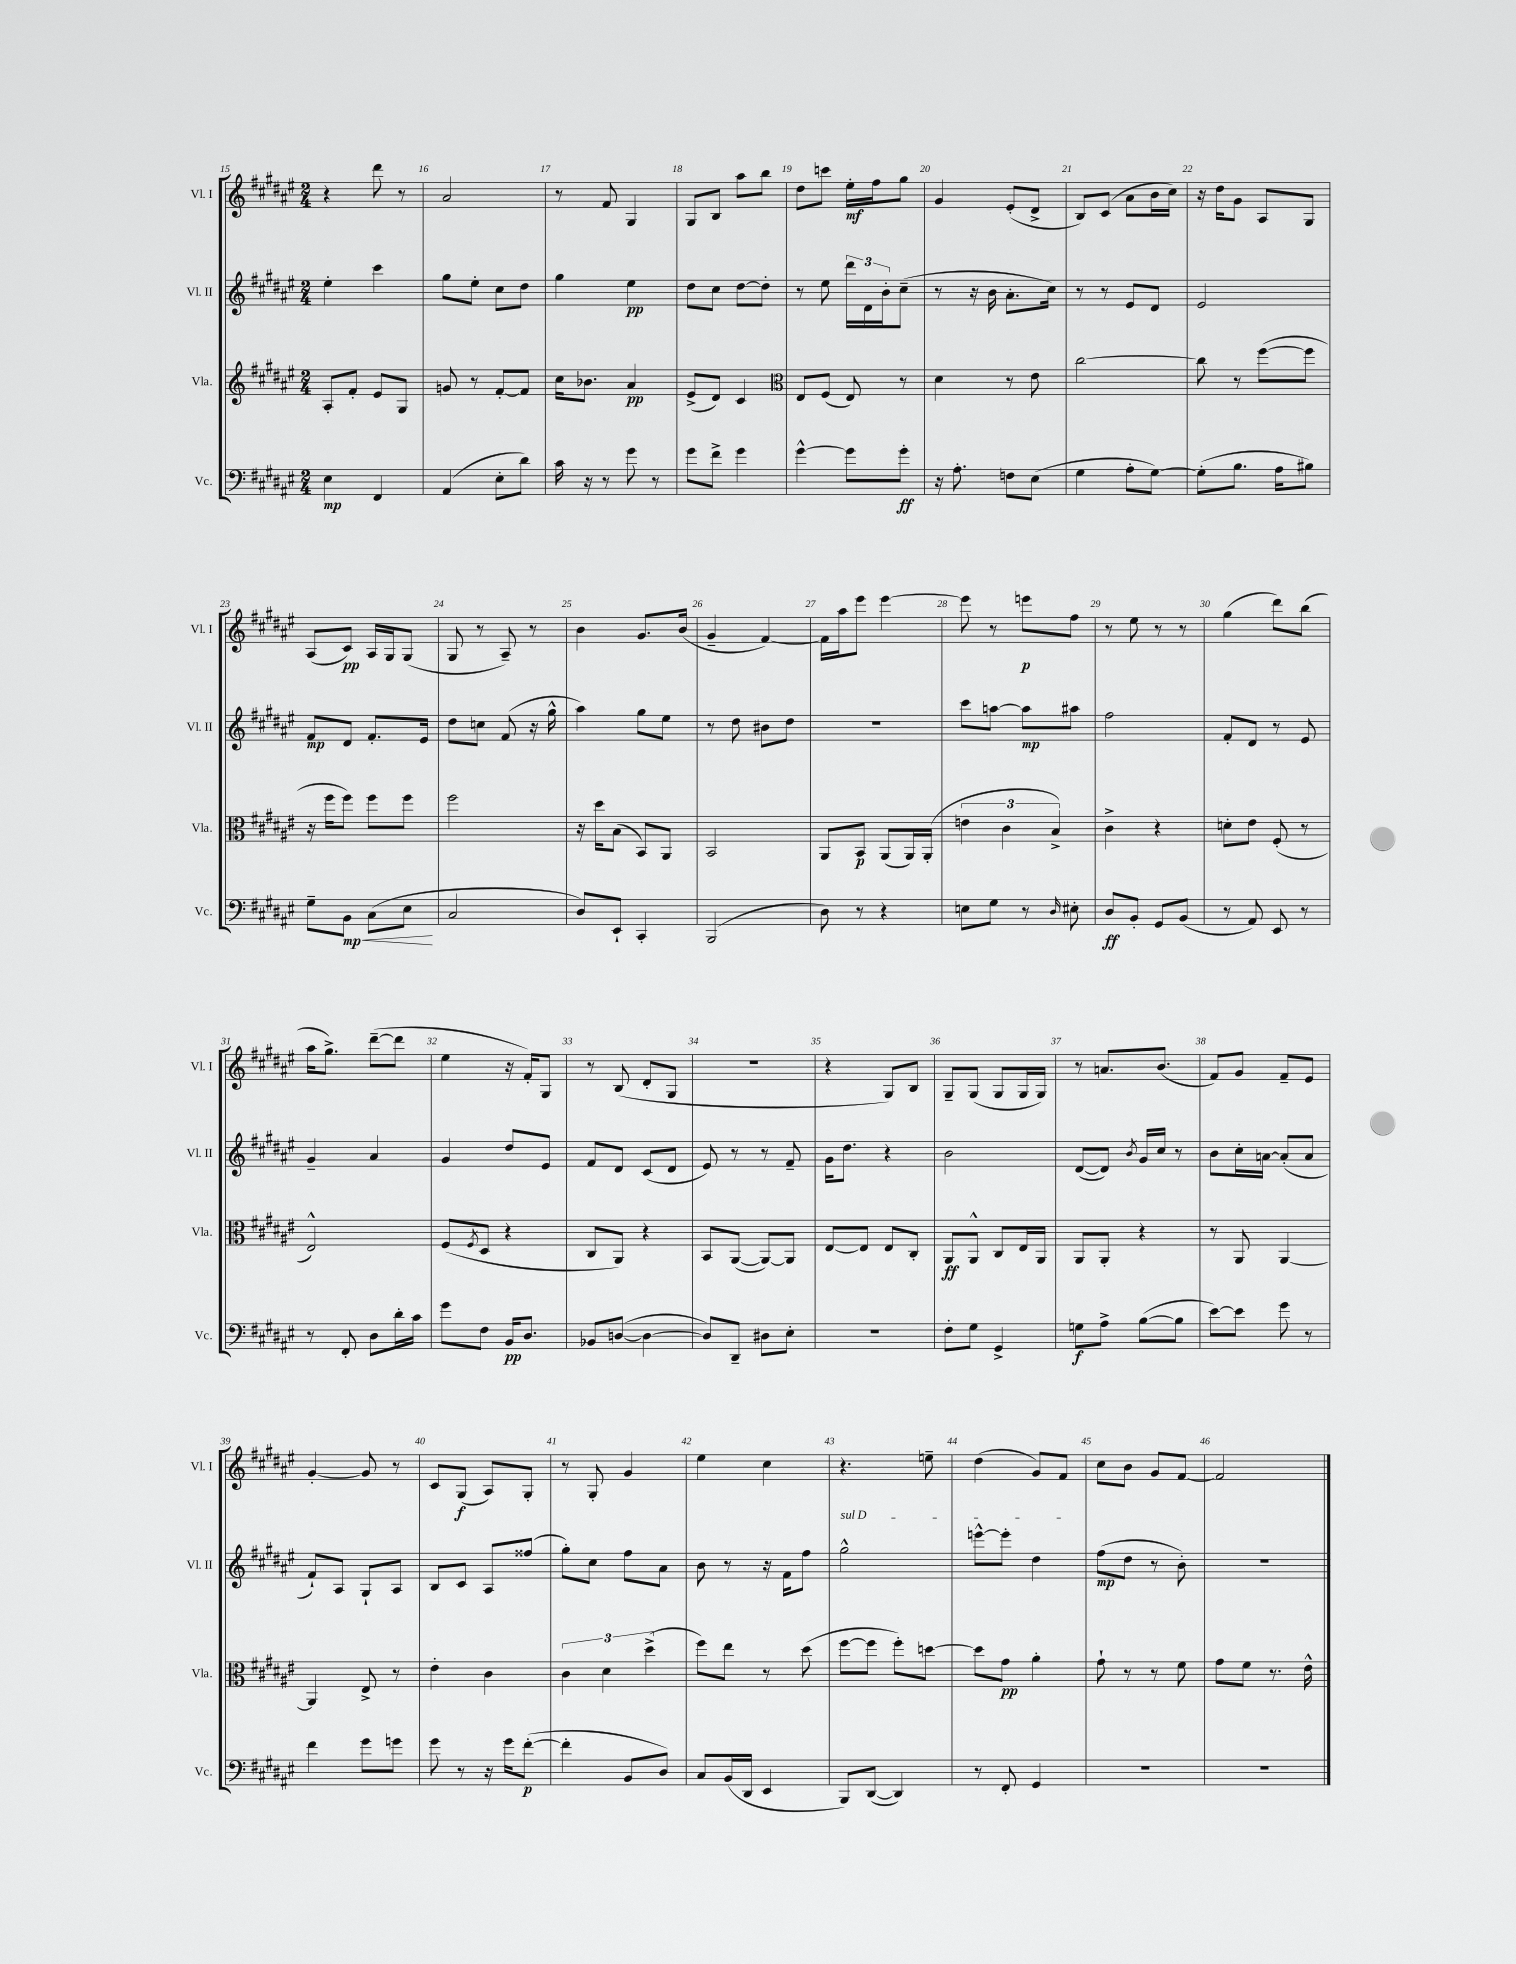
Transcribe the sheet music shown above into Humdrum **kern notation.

**kern	**dynam	**kern	**dynam	**kern	**dynam	**kern	**dynam
*part4	*part4	*part3	*part3	*part2	*part2	*part1	*part1
*staff4	*staff4	*staff3	*staff3	*staff2	*staff2	*staff1	*staff1
*I"Vc.	*	*I"Vla.	*	*I"Vl. II	*	*I"Vl. I	*
*I'Vc.	*	*I'Vla.	*	*I'Vl. II	*	*I'Vl. I	*
*clefF4	*	*clefG2	*	*clefG2	*	*clefG2	*
*k[f#c#g#d#a#e#]	*	*k[f#c#g#d#a#e#]	*	*k[f#c#g#d#a#e#]	*	*k[f#c#g#d#a#e#]	*
*M2/4	*	*M2/4	*	*M2/4	*	*M2/4	*
=15	=15	=15	=15	=15	=15	=15	=15
4E#\	mp	8A#'/L	.	4ee#'\	.	4r	.
.	.	8f#'/J	.	.	.	.	.
4FF#/	.	8e#/L	.	4ccc#\	.	8ddd#\	.
.	.	8G#/J	.	.	.	8r	.
=16	=16	=16	=16	=16	=16	=16	=16
(4AA#/	.	8gn/	.	8gg#\L	.	2a#/	.
.	.	8r	.	8ee#'\J	.	.	.
8E#'\L	.	[8f#'/L	.	8cc#\L	.	.	.
8d#\J)	.	8f#/J]	.	8dd#\J	.	.	.
=17	=17	=17	=17	=17	=17	=17	=17
16c#\	.	16cc#\KL	.	4gg#\	.	8r	.
16r	.	8.b-X\J	.	.	.	.	.
8r	.	.	.	.	.	8f#/	.
8g#\	.	4a#/	pp	4ee#\	pp	4G#/	.
8r	.	.	.	.	.	.	.
=18	=18	=18	=18	=18	=18	=18	=18
8g#\L	.	(8e#^/L	.	8dd#\L	.	8G#/L	.
8f#^\J	.	8d#/J)	.	8cc#\J	.	8B/J	.
4g#\	.	4c#/	.	[8dd#\L	.	8aa#\L	.
.	.	.	.	8dd#'\J]	.	8bb\J	.
=19	=19	=19	=19	=19	=19	=19	=19
*	*	*clefC3	*	*	*	*	*
[4g#^^\	.	8E#/L	.	8r	.	8dd#\L	.
.	.	(8F#/J	.	8ee#\	.	8cccn\J	.
8g#\L]	.	8E#/)	.	24ddd#\LL	.	16ee#'\LL	mf
.	.	.	.	24d#\	.	.	.
.	.	.	.	.	.	16ff#\J	.
.	.	.	.	24b'\J	.	.	.
8g#'\J	ff	8r	.	(8cc#~\J	.	8gg#\J	.
=20	=20	=20	=20	=20	=20	=20	=20
16r	.	4d#\	.	8r	.	4g#/	.
8.A#'\	.	.	.	.	.	.	.
.	.	.	.	16r	.	.	.
.	.	.	.	16b\	.	.	.
8Fn\L	.	8r	.	8.a#'\L	.	(8e#'/L	.
(8E#\J	.	8e#\	.	.	.	8d#^/J	.
.	.	.	.	16cc#\Jk)	.	.	.
=21	=21	=21	=21	=21	=21	=21	=21
4G#\	.	[2cc#\	.	8r	.	8B/L)	.
.	.	.	.	8r	.	(8c#/J	.
8A#'\L	.	.	.	8e#/L	.	8a#\L	.
[8G#\J)	.	.	.	8d#/J	.	16b\L	.
.	.	.	.	.	.	16cc#\JJ)	.
=22	=22	=22	=22	=22	=22	=22	=22
(8G#'\L]	.	8cc#\]	.	2e#/	.	16r	.
.	.	.	.	.	.	16dd#\KL	.
8.B\J	.	8r	.	.	.	8g#\J	.
.	.	([8ff#\L	.	.	.	8A#/L	.
16A#\KL	.	.	.	.	.	.	.
8B#X\J)	.	8ff#\J]	.	.	.	8G#/J	.
!!LO:LB:g=z
=23	=23	=23	=23	=23	=23	=23	=23
8G#~\L	.	16r	.	8f#/L	mp	(8A#/L	.
.	.	16ff#\KL	.	.	.	.	.
!	!LO:HP:b	!	!	!	!	!	!
8BB\J	< mp	8ff#\J)	.	8d#/J	.	8c#/J)	pp
(8C#\L	.	8ff#\L	.	8.f#'/L	.	16A#/LL	.
.	.	.	.	.	.	16G#/J	.
8E#\J	.	8ff#\J	.	.	.	(8G#/J	.
.	.	.	.	16e#/Jk	.	.	.
.	[	.	.	.	.	.	.
=24	=24	=24	=24	=24	=24	=24	=24
2C#/	.	2ff#\	.	8dd#\L	.	8G#/	.
.	.	.	.	8ccn\J	.	8r	.
.	.	.	.	(8f#/	.	8A#~/)	.
.	.	.	.	16r	.	8r	.
.	.	.	.	16gg#^^\	.	.	.
=25	=25	=25	=25	=25	=25	=25	=25
8D#/L)	.	16r	.	4aa#\)	.	4b\	.
.	.	16dd#\KL	.	.	.	.	.
8EE#`/J	.	(8B\J	.	.	.	.	.
4CC#'/	.	8BB/L)	.	8gg#\L	.	8.g#/L	.
.	.	8AA#/J	.	8ee#\J	.	.	.
.	.	.	.	.	.	(16b/Jk	.
=26	=26	=26	=26	=26	=26	=26	=26
(2BBB/	.	2BB/	.	8r	.	4g#~/	.
.	.	.	.	8dd#\	.	.	.
.	.	.	.	8b#X\L	.	[4f#/)	.
.	.	.	.	8dd#\J	.	.	.
=27	=27	=27	=27	=27	=27	=27	=27
8D#\)	.	8AA#/L	.	2r	.	16f#\LL]	.
.	.	.	.	.	.	16aa#\J	.
8r	.	8BB/J	p	.	.	8eee#\J	.
4r	.	(8AA#/L	.	.	.	[4eee#\	.
.	.	16AA#/L)	.	.	.	.	.
.	.	(16AA#'/JJ	.	.	.	.	.
=28	=28	=28	=28	=28	=28	=28	=28
8En\L	.	6en\	.	8ccc#\L	.	8eee#\]	.
8G#\J	.	.	.	[8aan\J	.	8r	.
.	.	6c#\	.	.	.	.	.
8r	.	.	.	8aa\L]	mp	8eeen\L	p
.	.	6B^/)	.	.	.	.	.
16qqD#/	.	.	.	.	.	.	.
8E#X'\	.	.	.	8aa#X\J	.	8ff#\J	.
=29	=29	=29	=29	=29	=29	=29	=29
8D#/L	ff	4c#^\	.	2ff#\	.	8r	.
8BB'/J	.	.	.	.	.	8ee#\	.
8GG#/L	.	4r	.	.	.	8r	.
(8BB/J	.	.	.	.	.	8r	.
=30	=30	=30	=30	=30	=30	=30	=30
8r	.	8dn'\L	.	8f#'/L	.	(4gg#\	.
8AA#/)	.	8e#\J	.	8d#/J	.	.	.
8EE#/	.	(8F#'/	.	8r	.	8ddd#\L)	.
8r	.	8r	.	8e#/	.	(8bb\J	.
!!LO:LB:g=z
=31	=31	=31	=31	=31	=31	=31	=31
8r	.	2E#^^/)	.	4g#~/	.	16aa#\KL	.
.	.	.	.	.	.	8.gg#^\J)	.
8FF#'/	.	.	.	.	.	.	.
8D#\L	.	.	.	4a#/	.	([8ddd#~\L	.
16d#'\L	.	.	.	.	.	8ddd#\J]	.
16c#\JJ	.	.	.	.	.	.	.
=32	=32	=32	=32	=32	=32	=32	=32
8g#\L	.	(8F#/L	.	4g#/	.	4ee#\	.
.	.	8qF#/	.	.	.	.	.
8F#\J	.	8D#/J	.	.	.	.	.
16BB/KL	pp	4r	.	8dd#/L	.	16r	.
8.D#/J	.	.	.	.	.	16f#'/KL)	.
.	.	.	.	8e#/J	.	8G#/J	.
=33	=33	=33	=33	=33	=33	=33	=33
8BB-X/L	.	8C#/L	.	8f#/L	.	8r	.
([8Dn/J	.	8AA#/J)	.	8d#/J	.	(8B/	.
4D\_	.	4r	.	(8c#/L	.	8d#'/L	.
.	.	.	.	8d#/J	.	8G#/J	.
=34	=34	=34	=34	=34	=34	=34	=34
8D/L])	.	8BB/L	.	8e#/)	.	2r	.
8DD#~/J	.	([8AA#/J	.	8r	.	.	.
8D#X\L	.	8AA#/L_)	.	8r	.	.	.
8E#'\J	.	8AA#/J]	.	8f#~/	.	.	.
=35	=35	=35	=35	=35	=35	=35	=35
2r	.	[8E#/L	.	16g#\KL	.	4r	.
.	.	.	.	8.dd#\J	.	.	.
.	.	8E#/J]	.	.	.	.	.
.	.	8E#/L	.	4r	.	8G#/L)	.
.	.	8C#'/J	.	.	.	8B/J	.
=36	=36	=36	=36	=36	=36	=36	=36
8F#'\L	.	8AA#/L	ff	2b\	.	8G#~/L	.
8G#\J	.	8AA#^^/J	.	.	.	(8G#/J	.
4GG#^/	.	8C#/L	.	.	.	8G#/L	.
.	.	16E#/L	.	.	.	16G#/L	.
.	.	16AA#/JJ	.	.	.	16G#/JJ)	.
=37	=37	=37	=37	=37	=37	=37	=37
8Gn\L	f	8AA#/L	.	([8d#/L	.	8r	.
8A#^\J	.	8AA#'/J	.	8d#/J])	.	8.an/L	.
.	.	.	.	8qb/	.	.	.
([8B\L	.	4r	.	16g#/LL	.	.	.
.	.	.	.	16cc#/JJ	.	(8.b/J	.
8B\J]	.	.	.	8r	.	.	.
=38	=38	=38	=38	=38	=38	=38	=38
[8e#\L)	.	8r	.	8b\L	.	8f#/L)	.
8e#\J]	.	8AA#/	.	16cc#'\L	.	8g#/J	.
.	.	.	.	[16an\JJ	.	.	.
8g#\	.	[4AA#/	.	(8a'/L]	.	8f#~/L	.
8r	.	.	.	8a/J	.	8e#/J	.
!!LO:LB:g=z
=39	=39	=39	=39	=39	=39	=39	=39
4f#\	.	4AA#/]	.	8f#`/L)	.	[4g#'/	.
.	.	.	.	8A#/J	.	.	.
8g#\L	.	8E#^/	.	8G#`/L	.	8g#/]	.
8gn\J	.	8r	.	8A#/J	.	8r	.
=40	=40	=40	=40	=40	=40	=40	=40
8g#\	.	4e#'\	.	8B/L	.	8c#/L	.
8r	.	.	.	8c#/J	.	(8G#/J	f
16r	.	4c#\	.	8A#/L	.	8A#/L)	.
16g#\KL	.	.	.	.	.	.	.
([8f#'\J	p	.	.	(8ff##X/J	.	8G#'/J	.
=41	=41	=41	=41	=41	=41	=41	=41
4f#'\]	.	6c#\	.	8gg#'\L)	.	8r	.
.	.	.	.	8cc#\J	.	8G#'/	.
.	.	6d#\	.	.	.	.	.
8BB/L	.	.	.	8ff#\L	.	4g#/	.
.	.	(6dd#^\	.	.	.	.	.
8D#/J)	.	.	.	8a#\J	.	.	.
=42	=42	=42	=42	=42	=42	=42	=42
8C#/L	.	8ff#\L)	.	8b\	.	4ee#\	.
(16BB/L	.	8ee#\J	.	8r	.	.	.
16DD#/JJ	.	.	.	.	.	.	.
4EE#/	.	8r	.	16r	.	4cc#\	.
.	.	.	.	16f#\KL	.	.	.
.	.	(8dd#\	.	8ff#\J	.	.	.
=43	=43	=43	=43	=43	=43	=43	=43
!	!	!	!	!LO:TX:a:i:t=sul D	!	!	!
8BBB/L)	.	[8ff#\L	.	2gg#^^\	.	4.r	.
([8DD#/J	.	8ff#\J]	.	.	.	.	.
4DD#/])	.	8ff#'\L)	.	.	.	.	.
.	.	[8ddn\J	.	.	.	8een~\	.
=44	=44	=44	=44	=44	=44	=44	=44
8r	.	8dd\L]	.	[8eeen^^\L	.	(4dd#\	.
8FF#'/	.	8g#\J	pp	8eee'\J]	.	.	.
4GG#/	.	4a#'\	.	4dd#\	.	8g#/L)	.
.	.	.	.	.	.	8f#/J	.
=45	=45	=45	=45	=45	=45	=45	=45
2r	.	8g#`\	.	(8ff#\L	mp	8cc#\L	.
.	.	8r	.	8dd#\J	.	8b\J	.
.	.	8r	.	8r	.	8g#/L	.
.	.	8f#\	.	8b'\)	.	[8f#/J	.
=46	=46	=46	=46	=46	=46	=46	=46
2r	.	8g#\L	.	2r	.	2f#/]	.
.	.	8f#\J	.	.	.	.	.
.	.	8.r	.	.	.	.	.
.	.	16e#^^\	.	.	.	.	.
==	==	==	==	==	==	==	==
*-	*-	*-	*-	*-	*-	*-	*-
